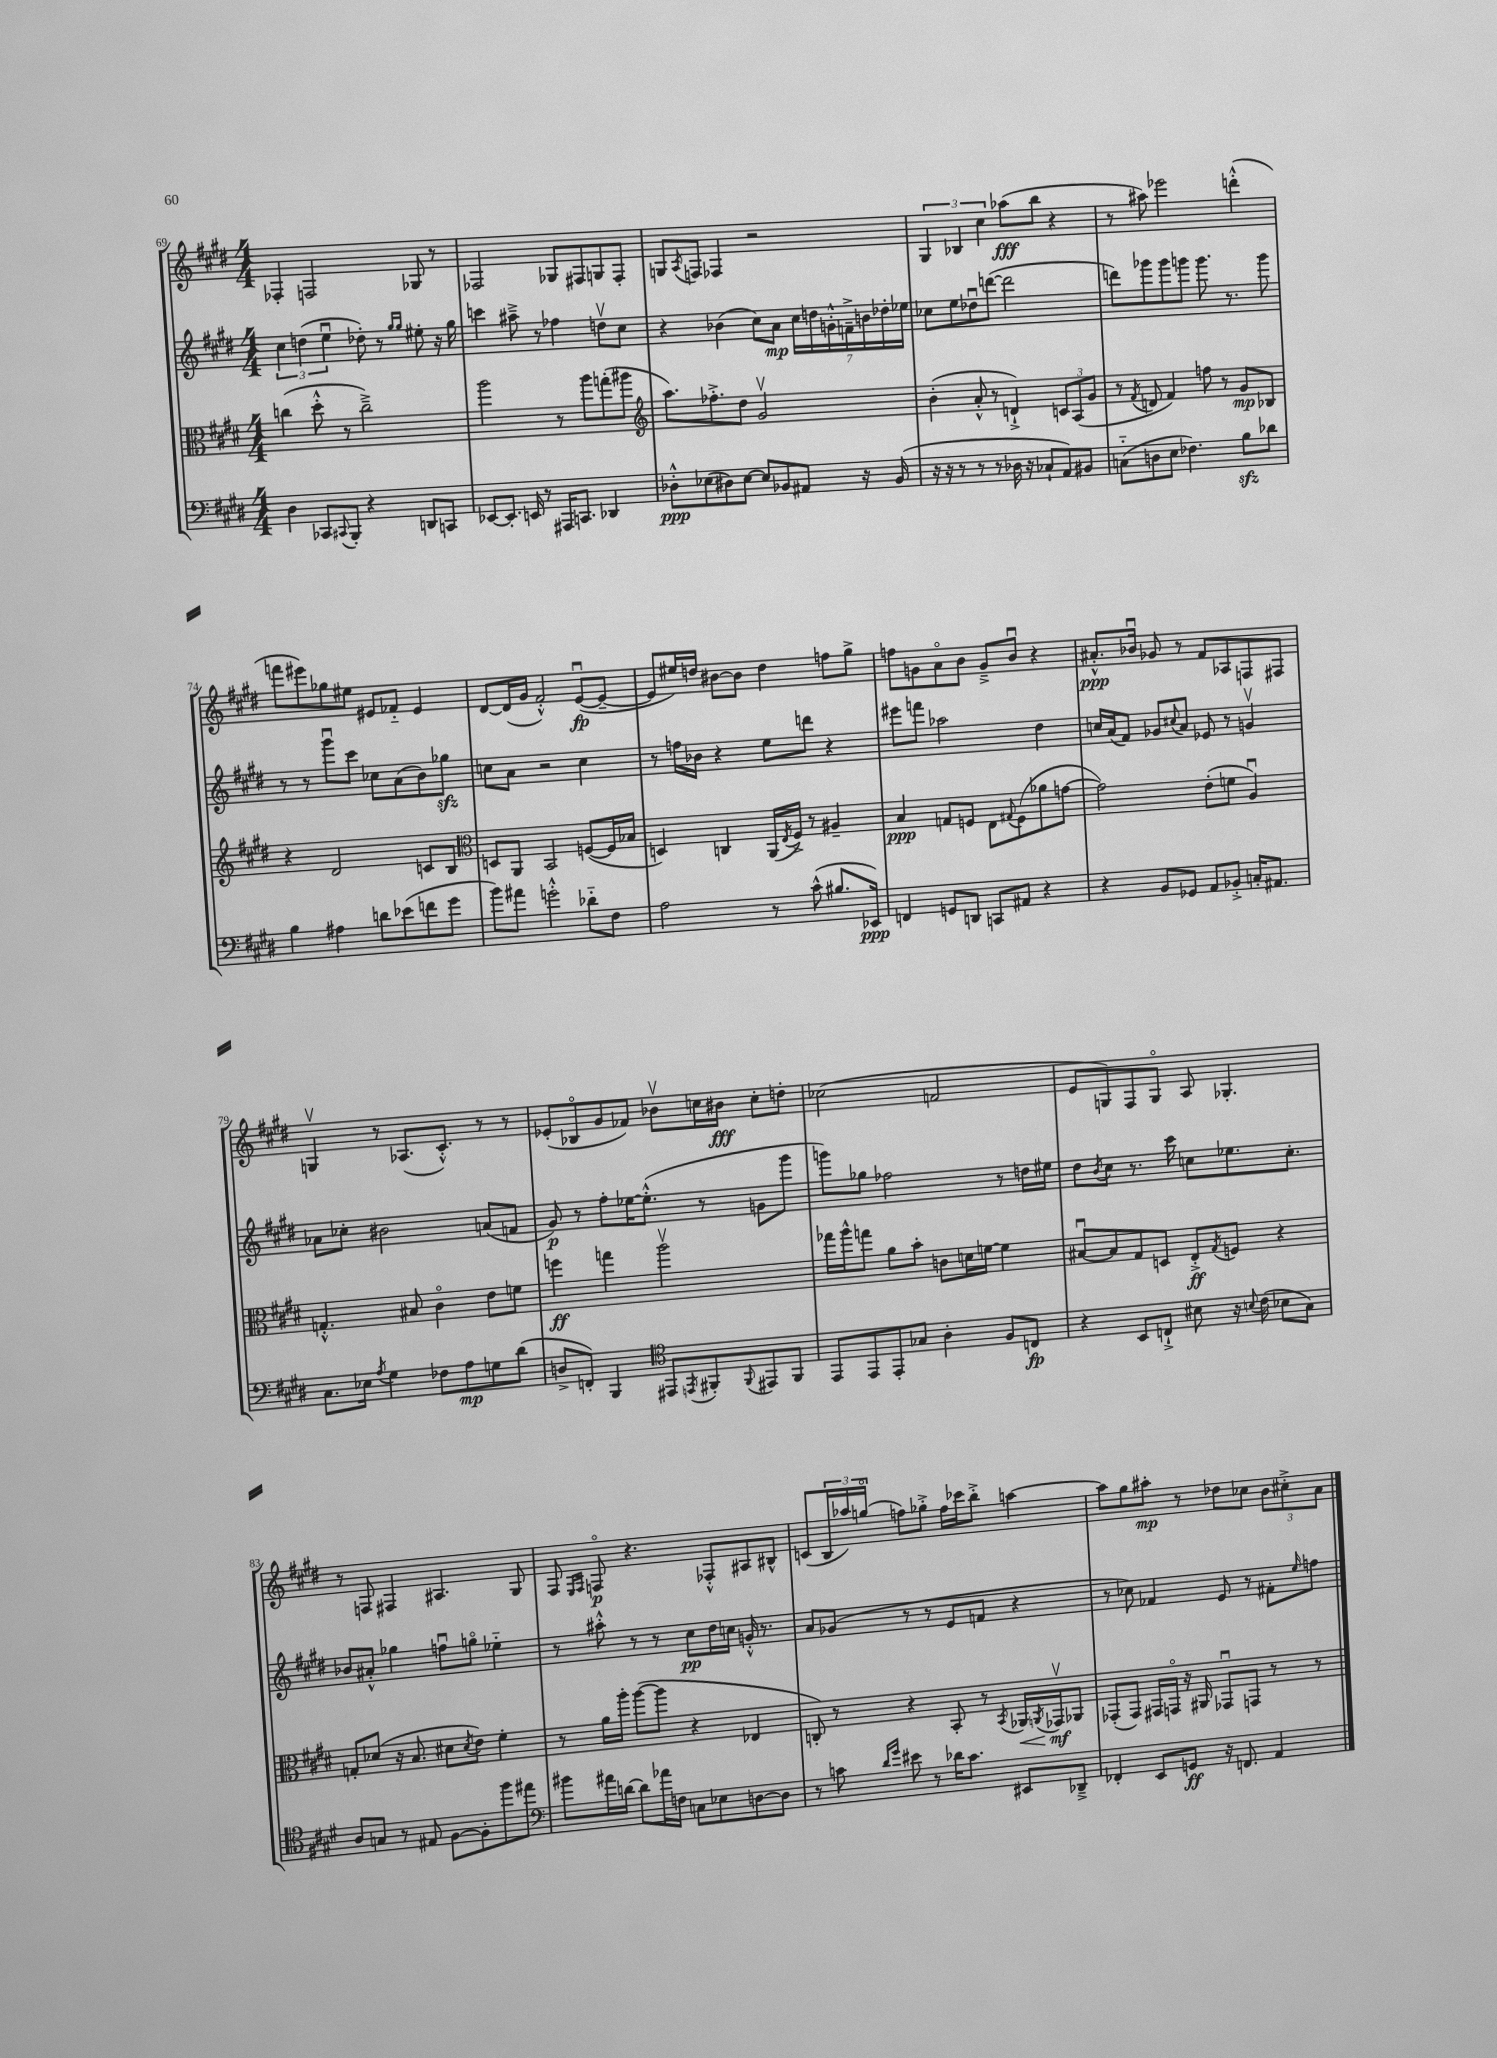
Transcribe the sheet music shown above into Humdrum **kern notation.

**kern	**kern	**kern	**kern
*staff4	*staff3	*staff2	*staff1
*clefF4	*clefC3	*clefG2	*clefG2
*k[f#c#g#d#]	*k[f#c#g#d#]	*k[f#c#g#d#]	*k[f#c#g#d#]
*M4/4	*M4/4	*M4/4	*M4/4
4D#	(4cc	6cc#	4F-'
.	.	(6dd	.
8CC-	8dd#'^^	.	2F
.	.	6eeu	.
8qqCC#	.	.	.
8BBB'	8r	.	.
4r	2cc~^)	8dd-')	.
.	.	8r	.
.	.	16qqgg#	.
.	.	16qqgg#	.
8DD	.	8ee#'	8G-
8CC	.	16r	8r
.	.	16gg#	.
=	=	=	=
[8EE-	2aa	4ccc	2F-
8.EE-']	.	.	.
.	.	8aa#~^	.
16EE	.	.	.
8r	.	8r	.
16AAA#	8r	4ff-	8G-
8.CC	.	.	.
.	8aa	.	8F#
4DD-	(8gg'	8ddv	8G
.	8aa#	8cc#	8F#'
=	=	=	=
*	*clefG2	*	*
8D-'^^	8.aa)	4r	8G
.	.	.	8qA
(8E-	.	.	8F
.	8.ff-'^	.	.
8D#)	.	(4b-	4F-
[8E-	8dd#	.	.
8E-]	2g#v	8cc#)	2r
8BB-	.	8a	.
8AA#	.	28cc#	.
.	.	28dd	.
.	.	28g'^^	.
.	.	28f~^	.
16r	.	.	.
.	.	28b	.
.	.	28dd-'	.
(16BB-	.	.	.
.	.	28ee-	.
=	=	=	=
16r	(4b'	8cc-	6G#
16r	.	.	.
8r	.	8ee	.
.	.	.	6B-
8r	8a'^^	8dd-u	.
.	.	.	6cc#
8r	8r	([8ddd	.
16D-	4d`^)	2ddd]	(8aa-
16r	.	.	.
8C-`	.	.	8bb
8AA)	12c	.	4r
.	(12A	.	.
8BB#	.	.	.
.	12g#	.	.
=	=	=	=
(8C'~	8r	8ddd)	8r
.	8qf#	.	.
8D	8d	8ggg-	8aa#)
8E	4f#)	8ggg-	2eee-
4.F-)	.	8ggg	.
.	8ff	8.ggg	.
.	8r	.	.
.	.	8.r	.
8B	8g#	.	(4ddd'^^
8d-	8B-	8ggg	.
=	=	=	=
4B	4r	8r	8fff
.	.	8r	8eee#)
4A#	2d#	8ggg#u	8gg-
.	.	8ccc#	8ee#
8d	.	8cc-	8e#
(8e-	.	(8a	8f-'~
8f	8c	8b)	4e#
8g#	8B	8gg-	.
=	=	=	=
*	*clefC3	*	*
8b)	8D	8cc	[8d#
8a#	8AA	8a	(16d#]
.	.	.	16g#
2g'^^	2BB	2r	2f#'^^)
8d-'~	([8F	4cc	([8eu
8F#	16F]	.	8e~_
.	16B-	.	.
=	=	=	=
2A	4D)	8r	8e]
.	.	16ff	16ee#)
.	.	16b-	16dd
.	4C	4r	[8b#
.	.	.	8b#]
8r	(16AA	8ee	4dd
.	8qE	.	.
.	16F#^)	.	.
(8c#^^	8r	8ddd	.
8.B#	4A#~	4r	8ff
.	.	.	8gg#^
16EE-)	.	.	.
=	=	=	=
4FF	4B	8eee#	8ff
.	.	8fff	8g
8GG	8G	2aa-	8ao
8DD	8F	.	8b
8CC	8E	.	8g~^
.	8qqG#	.	.
8AA#	(8F	.	8bu
4r	8a-	4dd#	4r
.	[8g	.	.
=	=	=	=
4r	2g])	16cc	8.a#'^^
.	.	(16a	.
.	.	8f#)	.
.	.	.	16b-u
8BB	.	8g-	8g-
.	.	8qqcc#	.
8GG-	.	8a	8r
8AA	(8e'	8e-	8f#
8BB-'^	8f	8r	8A-
16C'	4Au)	4gv	8F
8.AA#	.	.	.
.	.	.	8F#
=	=	=	=
8.C#	4.G'^^	8a-	4Gv
.	.	8cc-'	.
16E-	.	.	.
8qA	.	.	.
4G#	.	2b#	8r
.	8B#	.	(8.A-
8F-	4c#o	.	.
.	.	.	8.c#'^^)
8A	.	.	.
8G	8e	(8a	8r
(8d#	8f	8f	8r
=	=	=	=
8D^	4ff	8g#)	(8e-'
8FF')	.	8r	8B-o
4BBB	4gg	8ff#'	8g#
.	.	[16ee-	8f-)
.	.	(8.ee-'^^]	.
*clefC4	*	*	*
8EE#	2aav	.	8b-v
8qEE	.	.	.
8FF#'	.	8r	16cc
.	.	.	16b#
8qqFF#	.	.	.
8EE#	.	8g	8cc'
8FF#	.	8ggg#	8dd'
=	=	=	=
8EE	16gg-	8ggg)	(2cc-
.	16aa^^	.	.
8EE	8gg	8gg-	.
8EE'	8a	2ff-	.
8G-	8b'	.	.
4A'	8c	.	2f
.	16d	.	.
.	[16f	.	.
8F#	4f]	8r	.
8C	.	16dd	.
.	.	16ee#	.
=	=	=	=
4r	[8B#u	8dd#	8e
.	.	8qb	.
.	8B#]	8cc#	8G)
8BB	8G#	8.r	8F#
8C`^	8D	.	8Go
.	.	16ccc#	.
8B#	8E'^	8cc	8A
.	8qG#	.	.
16r	8F	8.ee-	4.G-'
8qqB	.	.	.
(16c#	.	.	.
8B-	4r	.	.
.	.	8.cc'	.
8G#)	.	.	.
=	=	=	=
8A	8G'	8b-	8r
8G	(8d-	8a#'^^	8F
8r	16r	4gg-	4F#
.	8.B	.	.
8E#	.	.	.
[8F#	8d#	8ffu	4.A#
.	8qd#	.	.
8F#']	8e)	8ggo	.
8ff#	4f#'	4ee-'~	.
8ee#	.	.	8G#
=	=	=	=
*clefF4	*	*	*
8b#	8r	8r	8F#
.	.	.	16qqE
.	.	.	16qqF#
16a#	16a	8aa#'^^	8Fo
[16d	16aa'	.	.
8d]	([8aa	8r	4.r
16a-	8aa]	8r	.
16F	.	.	.
8C	4r	8cc#	.
8E-	.	16dd#	8F-'^^
.	.	16cc	.
[8D	4E-	16g'^^	8A#
.	.	8.r	.
8D]	.	.	8B#^^
=	=	=	=
8r	8C')	8a	(8c
8c	8r	(8g-	24B
.	.	.	24aa-)
.	.	.	(24ggo
16qqd#	.	.	.
16qqg#	.	.	.
8e#	4r	8r	8ff)
8r	.	8r	8gg-'^
16d-	8BB'	8e	16ff
8.c	.	.	16ccc-
.	8r	8f	8bb'^
.	8qBB	.	.
8EE#	16AA-	4r	[4aa
.	8qAA	.	.
.	16GG-v	.	.
8DD-~^	8AA-	.	.
=	=	=	=
4FF-'	(8GG-'	8r	8aa]
.	8GG-)	8cc-)	8gg#
8EE	16GG#	4f-	8aa#'
.	16GGo	.	.
8GG	16r	.	8r
.	16AA#	.	.
16r	8GG-u	8e	8dd-
8.FF	.	.	.
.	8GG	8r	8cc-
4AA	8r	8f#'	12b
.	.	.	12cc#'^
.	.	16qqee	.
.	8r	8ff	.
.	.	.	12a
==	==	==	==
*-	*-	*-	*-
